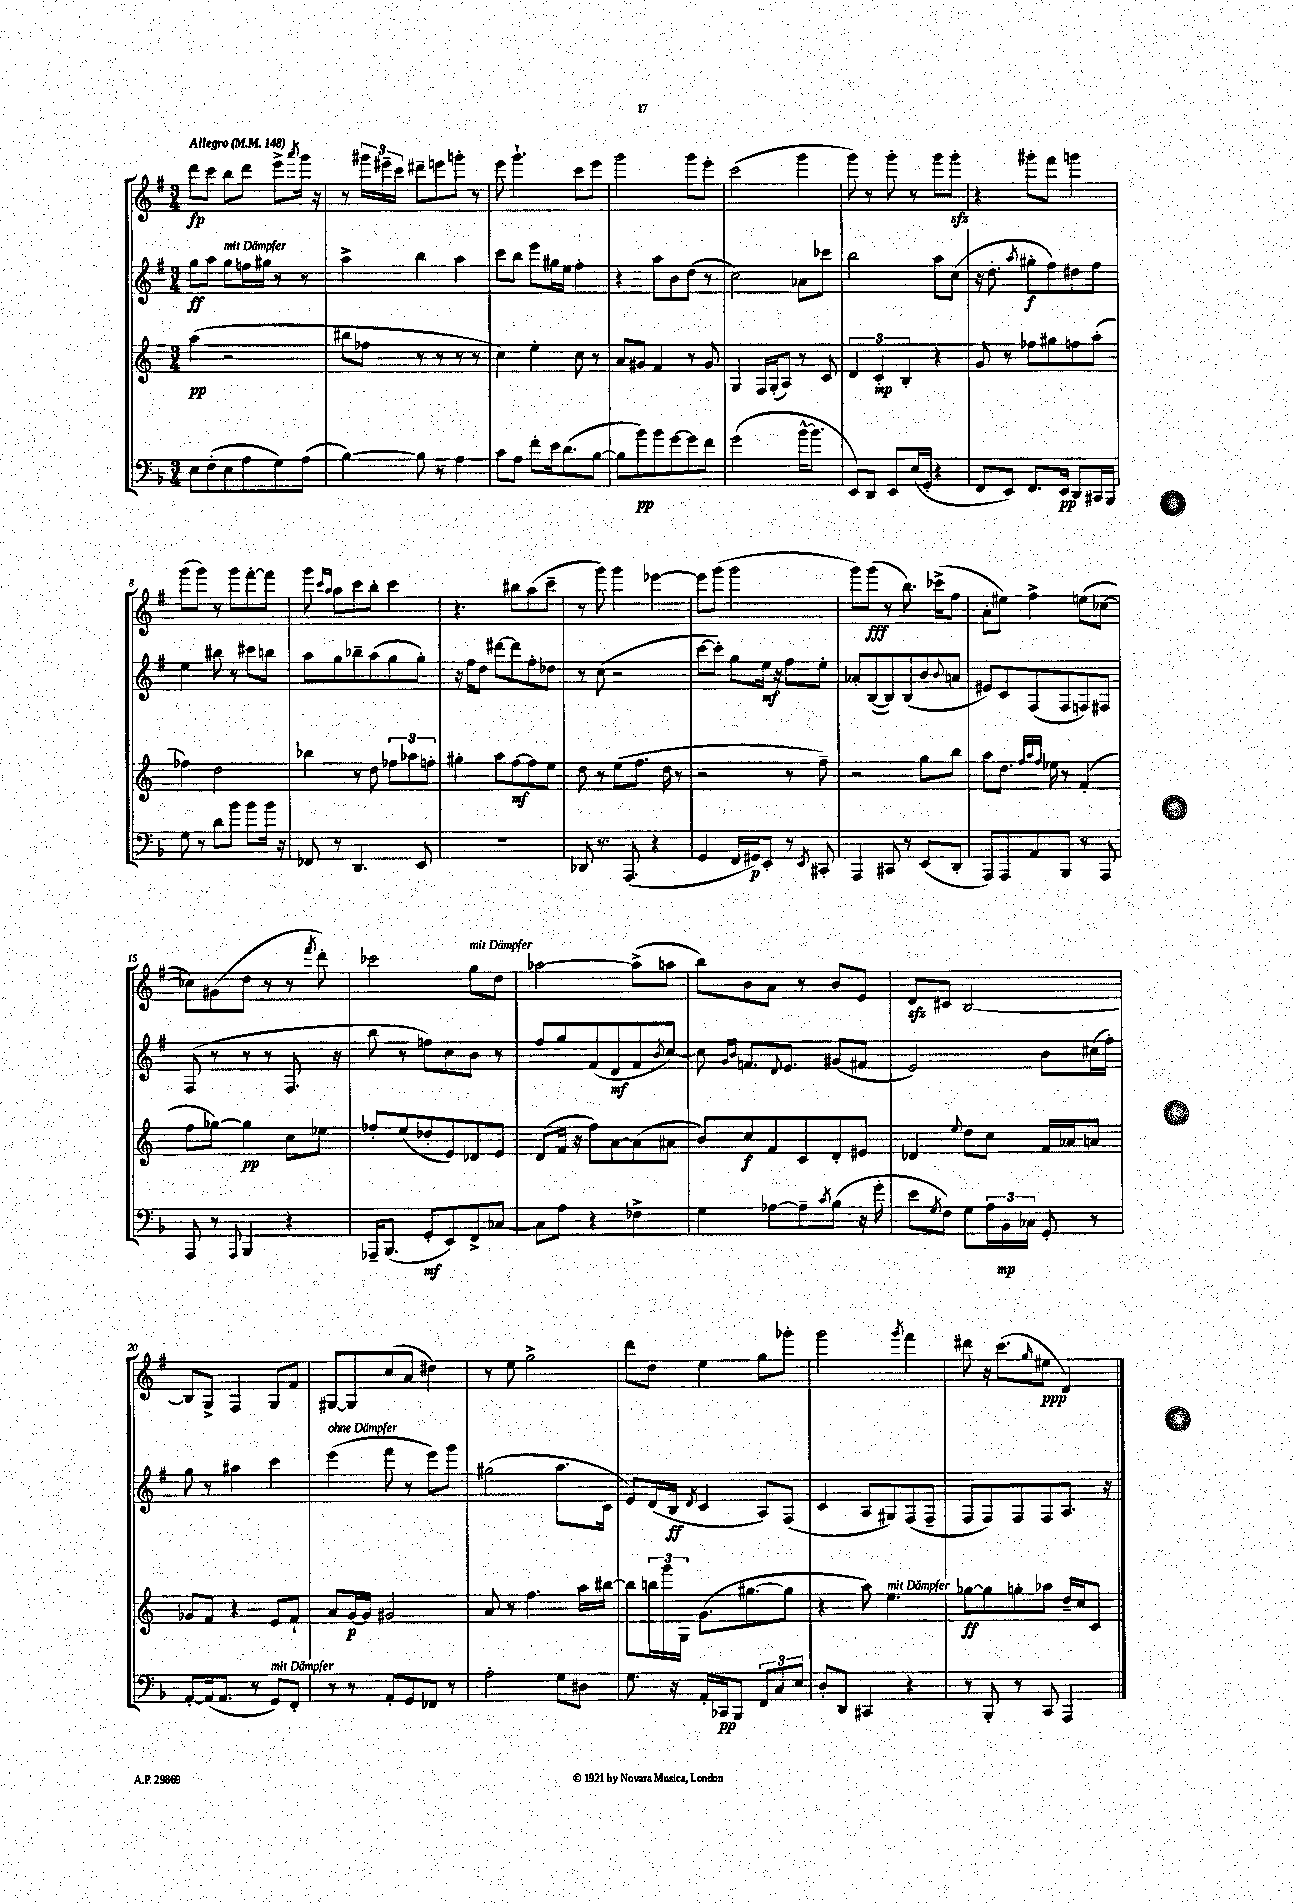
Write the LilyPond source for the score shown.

<<
\new StaffGroup <<
\new Staff = "s0" {
    \clef treble \key g \major \numericTimeSignature \time 3/4 \tempo "Allegro" 4 = 148
    d'''8\fp c'''8 b''8 d'''8 e'''8-> \acciaccatura { a'''8 } g'''16 r16 |
    r8 \tuplet 3/2 { gis'''16 eis'''16-- c'''16 } dis'''8-- e'''8 g'''8-. r8 |
    e'''8 g'''4.-! c'''8 e'''8 |
    g'''2 g'''8 e'''8-. |
    c'''2( g'''4 |
    g'''8) r8 g'''8-. r8 g'''8 g'''8-.\sfz |
    r4 gis'''8-. fis'''8 g'''4 |
    g'''8( g'''8) r8 g'''8 fis'''8~-. fis'''8 |
    g'''8 \grace { c'''16 a''16 } a''8 c'''8 b''8-. c'''4 |
    r4. bis''8 a''8( c'''8-- |
    r8 g'''8) g'''4 ees'''4~ |
    ees'''8 g'''8( g'''2 |
    g'''8) g'''8\fff( r8 b''8.) ces'''16->( fis''8 |
    a'8-. eis''8) fis''4-> e''8( ces''8~ |
    ces''8) gis'8( d''8 r8 r8 \acciaccatura { fis'''8 } d'''8-.) |
    ces'''2 g''8^\markup { \italic "mit Dämpfer" } d''8 |
    aes''2~ aes''8->( a''8 |
    b''8) b'8 a'8 r8 b'8 e'8 |
    d'8\sfz cis'8 b2~ |
    b8 g8-> fis4 g8 fis'8 |
    gis8~ gis8 c''8( a'8 dis''4) |
    r8 e''8 g''2-> |
    d'''8 d''8 e''4 g''8 ges'''8-. |
    g'''2 \acciaccatura { g'''8 } fis'''4 |
    dis'''8 r16 c'''8.( \grace { g''16 } eis''8\ppp d'4) \bar "|." |
}
\new Staff = "s1" {
    \clef treble \key g \major \numericTimeSignature \time 3/4
    g''8\ff a''8 g''8^\markup { \italic "mit Dämpfer" } f''16 gis''16 r8 r8 |
    a''4-> b''4 a''4 |
    c'''8 b''8 e'''8 gis''16 e''16 fis''4-. |
    r4 a''8 b'8 d''8( r8 |
    c''2) aes'8 ces'''8 |
    b''2 a''8 c''8( |
    r16 d''8.-. \acciaccatura { a''8 } gis''8-.\f fis''8) dis''8 fis''8 |
    e''4 bis''8 r8 cis'''8 b''8 |
    a''8 g''8 bes''8-- a''8( g''8 g''8-.) |
    r16 fis''16 d''8 dis'''8~ dis'''8 fis''8-. des''8 |
    r8 c''8( r2 |
    c'''8~ c'''8-.) g''8 e''16\mf r16 fis''8 e''8-. |
    aes'8-. b8~( b8) b8( b'8 \appoggiatura { b'8 } a'8 |
    eis'8) c'8 fis8( fis8 f8) fis8 |
    fis8( r8 r8 r8 fis8. r16 |
    b''8 r8 f''8) c''8 b'8 r8 |
    fis''8 g''8 fis'8( d'8\mf fis'8 \acciaccatura { b'8 } c''8~) |
    c''8 \grace { g'16 b'16 } f'8. \appoggiatura { d'8 } e'8. gis'8( fis'8 |
    e'2) b'8 cis''16( fis''16-.) |
    g''8 r8 ais''4 c'''4 |
    e'''4^\markup { \italic "ohne Dämpfer" }( fis'''8 r8 e'''8) g'''8 |
    gis''2( a''8. c'16 |
    e'8) d'16( b16\ff \acciaccatura { d'8 } c'4 a8) fis8( |
    c'4 a8 gis8) fis8( fis8-- |
    fis8 fis8) fis8 fis8 a8. r16 \bar "|." |
}
\new Staff = "s2" {
    \clef treble \key c \major \numericTimeSignature \time 3/4
    a''4\pp( r2 |
    bis''8 fes''8 r8 r8 r8 r8 |
    c''4) e''4-. c''8 r8 |
    a'8 gis'8 f'4 r8 gis'8 |
    g4 f16 g16-.( a8) r8 c'8 |
    \tuplet 3/2 { d'4 c'4-.\mp b4-. } r4 |
    g'8 r8 fes''8 gis''8 f''8 a''8-.( |
    fes''4) d''2 |
    bes''4 r8 d''8 \tuplet 3/2 { fes''8 aes''8 f''8-. } |
    gis''4-. a''8 f''8~\mf f''8 e''8 |
    d''8 r8 e''8( f''8. d''16 r8 |
    r2 r8 f''8--) |
    r2 g''8 b''8 |
    a''8 d''8. \grace { f''32 a''32 f''32 } ees''16 r8 f'4-.( |
    f''8 ges''8~) ges''4\pp c''8 ees''8 |
    fes''8-. e''8( des''8-. e'8) des'8 e'8 |
    d'8( f'16 r16 f''8) a'8~ a'8( ais'8 |
    b'8) c''8\f f'8 c'8 d'8-. eis'8 |
    des'4 \appoggiatura { e''8 } d''8 c''8 f'16 aes'16 a'8 |
    ges'8 f'8 r4 e'8 f'8-! |
    a'8 g'16~\p g'16 gis'2 |
    a'8 r8 f''4. a''16 bis''16~ |
    bis''8 \tuplet 3/2 { b''16 g'''16 g16 } g'8.( gis''8.~ gis''8 |
    r4 a''8) e''4.^\markup { \italic "mit Dämpfer" } |
    ges''8~\ff ges''8 g''8-. aes''8 d''16-- c''16 c'8 \bar "|." |
}
\new Staff = "s3" {
    \clef bass \key f \major \numericTimeSignature \time 3/4
    e8 f8-.( e8 a8 g8) a8( |
    bes4~) bes8 r8 a4 |
    c'8 a8 f'8-. e'16 d'8.( bes8~ |
    bes8 bes'8\pp) bes'8 g'8~ g'8 f'8 |
    g'2( bes'16~-^ bes'8. |
    e,8) d,8 e,8 e16( g,16-. r4 |
    f,8 e,8) f,8. e,16\pp d,8 cis,16 bes,,16 |
    g8 r8 d'8 bes'8 bes'8 bes'16 r16 |
    fes,8 r8 d,4. e,8 |
    R2. |
    des,8 r8. a,,8.( r4 |
    g,4 f,16 gis,16\p) e,8-. r8 \acciaccatura { e,8 } cis,8-. |
    a,,4 cis,8 r8 e,8( d,8-. |
    a,,8) a,,8 a,8 bes,,8 r8 a,,8 |
    a,,8 r8 \appoggiatura { a,,8 } bes,,4 r4 |
    aes,,16-- bes,,8.( g,8-.\mf e,8) f,8-> ces8~ |
    ces8 a8 r4 fes4-> |
    g4 aes8~ aes8-- \acciaccatura { c'8 } bes8( r16 g'16-. |
    e'8 \acciaccatura { g8 } f8) g8 \tuplet 3/2 { a16 bes,16\mp ces16 } g,8-. r8 |
    a,8~-. a,16( a,8. r8 g,8^\markup { \italic "mit Dämpfer" }) f,8-. |
    r8 r8 a,8-. g,8 fes,8 r8 |
    a2-. g8 dis8 |
    g8. r16 a,16-. ces,16\pp bes,,8 \tuplet 3/2 { f,8 c8 e8 } |
    d8-. d,8 cis,4 r4 |
    r8 bes,,8-. r8 c,8 a,,4 \bar "|." |
}
>>
>>
